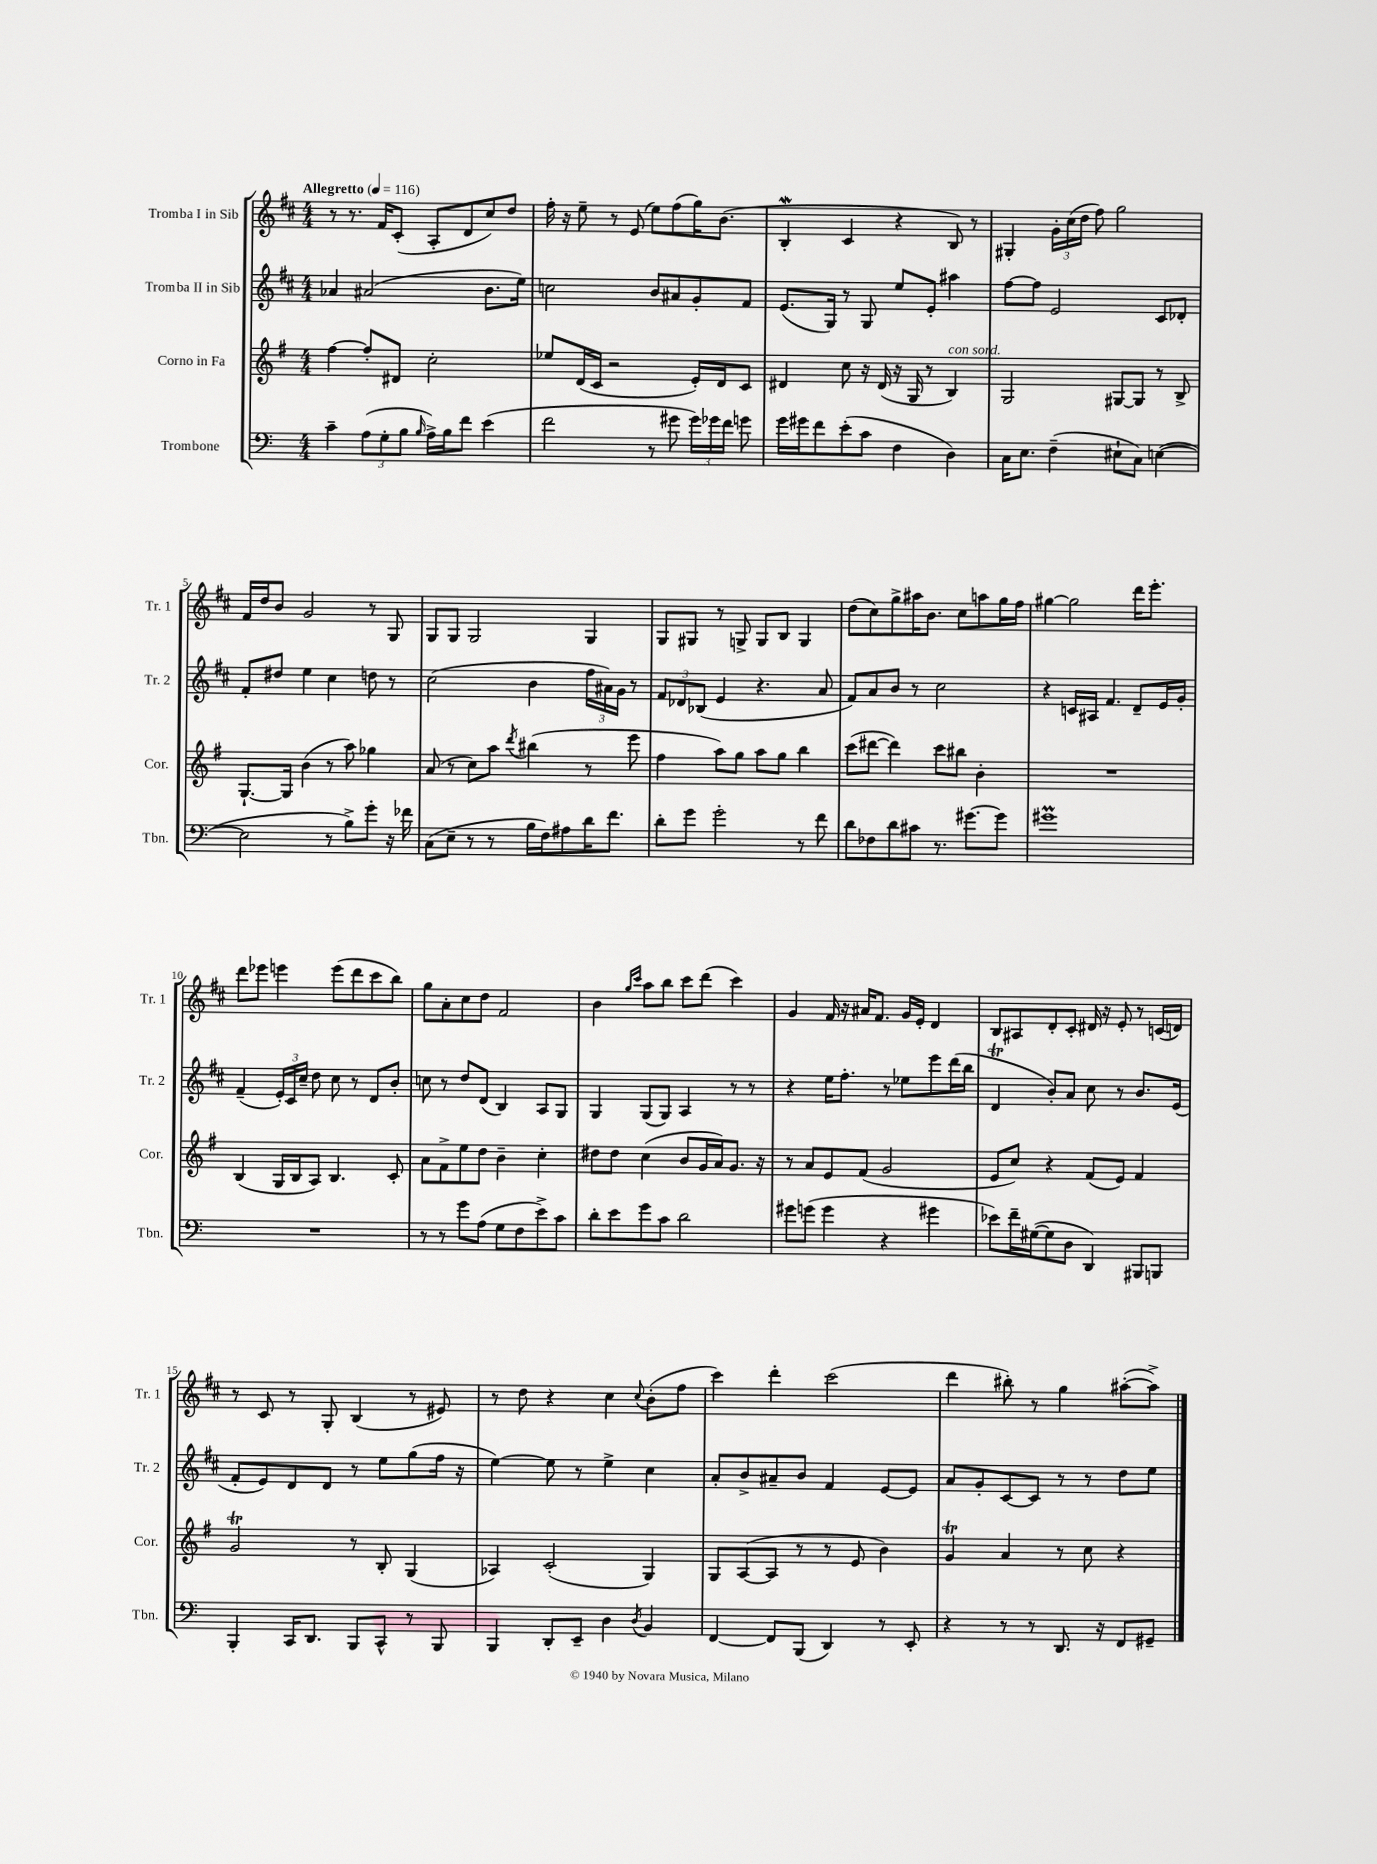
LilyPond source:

<<
\new StaffGroup <<
\new Staff = "s0" \with { instrumentName = "Tromba I in Sib" shortInstrumentName = "Tr. 1" } {
    \clef treble \key d \major \numericTimeSignature \time 4/4 \tempo "Allegretto" 4 = 116
    \autoBeamOff r8 r8. fis'16[ cis'8]-.( a8[-. d'8 cis''8) d''8] |
    fis''16-. r16 e''8-- r8 e'8( e''8[) fis''8( g''16) b'8.]( |
    b4-.\mordent cis'4 r4 b8) r8 |
    gis4-. \tuplet 3/2 { g'16[-. cis''16( d''16] } fis''8) g''2 |
    fis'16[ d''16 b'8] g'2 r8 g8 |
    g8[ g8] g2 g4 |
    g8[ gis8] r8 g8-> g8[ b8] g4 |
    d''8[( cis''8) g''8-> ais''16 b'8.] cis''8[ a''8 g''16 fis''16] |
    gis''4~ gis''2 d'''16[ e'''8.]-. |
    d'''8[ ees'''8] e'''4 e'''8[( d'''8 cis'''8 b''8]) |
    g''8[ a'8-. cis''8 d''8] fis'2 |
    b'4 \grace { g''16[ cis'''16] } a''8[ b''8] cis'''8[ d'''8]( cis'''4) |
    g'4 fis'16 r16 ais'16[ fis'8.] g'16[ e'16]-. d'4 |
    b8[ ais8 d'8-. cis'8]-. dis'16 r16 e'8-. r8 c'16[( d'16]) |
    r8 cis'8 r8 g8-. b4( r8 eis'8) |
    r8 d''8 r4 cis''4 \appoggiatura { cis''8 } b'8[-.( fis''8] |
    cis'''4) d'''4-. cis'''2( |
    d'''4 bis''8-.) r8 g''4 ais''8[~-.( ais''8]->) \bar "|." |
}
\new Staff = "s1" \with { instrumentName = "Tromba II in Sib" shortInstrumentName = "Tr. 2" } {
    \clef treble \key d \major \numericTimeSignature \time 4/4
    \autoBeamOff aes'4 ais'2( b'8.[ e''16]) |
    c''2 b'8[ ais'8 g'8-. fis'8] |
    e'8.[( g16]) r8 g8 e''8[ e'8]-. ais''4 |
    fis''8[~ fis''8] e'2 cis'8[ des'8]-. |
    fis'8[-. dis''8] e''4 cis''4 d''8 r8 |
    cis''2( b'4 \tuplet 3/2 { fis''16[ ais'16) g'16] } r8 |
    \tuplet 3/2 { fis'8[ des'8 bes8]( } e'4 r4. a'8 |
    fis'8[) a'8 b'8] r8 cis''2 |
    r4 c'16[ ais16] fis'4. d'8[-- e'16 g'16]-. |
    fis'4--( \tuplet 3/2 { e'16[-.) cis'16 cis''16]-- } d''8 cis''8 r8 d'8[ b'8]-. |
    c''8 r8 d''8[ d'8]( b4) a8[ g8] |
    g4 g8[( g8]) a4 r8 r8 |
    r4 e''16[ fis''8.]-. r8 ees''8[ e'''8 d'''16( b''16] |
    d'4\trill b'8[-.) a'8] cis''8 r8 b'8.[ e'16]( |
    fis'8[-. e'8) d'8 d'8] r8 e''8[ g''8( fis''16] r16 |
    e''4~) e''8 r8 e''4-> cis''4 |
    a'8[-. b'8-> ais'8-- b'8] fis'4 e'8[~ e'8] |
    a'8[ g'8-. cis'8~ cis'8] r8 r8 d''8[ e''8] \bar "|." |
}
\new Staff = "s2" \with { instrumentName = "Corno in Fa" shortInstrumentName = "Cor." } {
    \clef treble \key g \major \numericTimeSignature \time 4/4
    \autoBeamOff fis''4~ fis''8[-. dis'8] c''2-. |
    ees''8[ d'16( c'16] r2 e'16[-.) d'16 c'8] |
    dis'4 c''8 r16 dis'16( r16 g16 r8 b4^\markup { \italic "con sord." }) |
    g2 gis8[~ gis8] r8 b8-> |
    g8.[~-! g16] b'4( r8 a''8) ges''4 |
    a'8( r8 c''8[) a''8] \acciaccatura { d'''8 } bis''4( r8 e'''8 |
    fis''4 a''8[) g''8] a''8[ g''8] b''4 |
    c'''8[( dis'''8]~ dis'''4) c'''8[ bis''8] b'4-. |
    R1 |
    b4( g16[ b16 a8]) b4. c'8-. |
    a'8[ fis'8-> e''8 d''8] b'4-- c''4-. |
    dis''8[ dis''8] c''4( b'8[ g'16 a'16) g'8.] r16 |
    r8 a'8[ e'8 fis'8]( g'2 |
    e'8[ c''8]) r4 fis'8[( e'8]) fis'4 |
    g'2\trill r8 b8-. g4( |
    aes4) c'2-.( g4) |
    g8[ a8~( a8] r8 r8 e'8 b'4) |
    g'4\trill a'4 r8 c''8 r4 \bar "|." |
}
\new Staff = "s3" \with { instrumentName = "Trombone" shortInstrumentName = "Tbn." } {
    \clef bass \key c \major \numericTimeSignature \time 4/4
    \autoBeamOff c'4-- \tuplet 3/2 { a8[( g8-. b8] } \grace { b16 } a16[->) b16 f'8] e'4( |
    f'2 r8 gis'8 \tuplet 3/2 { gis'16[) ges'16 f'16] } g'8 |
    g'16[ gis'16 f'8 e'8-.( c'8] f4 d4) |
    c16[ e8.] f4--( eis8[-! c8]) e4~( |
    e2 r8 b8[->) g'8]-. r16 fes'16 |
    c8[( e8]-- r8 r8 b16[ f16) ais8 d'16 f'8.] |
    d'8[-. g'8] g'2-. r8 f'8 |
    d'8[ fes8 d'8 cis'8] r8. gis'8.[~ gis'8] |
    gis'1\prall |
    R1 |
    r8 r8 g'8[ a8]( g8[ f8 e'8->) c'8] |
    d'8[-. e'8 g'8 c'8] d'2 |
    gis'8[ g'8]( g'4 r4 gis'4 |
    ees'8[) f'16-- gis16~( gis8 d8] d,4) bis,,8[ b,,8] |
    b,,4-. c,16[ d,8.] b,,8[ c,8]-^ r8 b,,8 |
    b,,4 d,8[-. e,8]-- d4 \acciaccatura { d8 } b,4 |
    f,4~ f,8[ b,,8]( d,4) r8 e,8-. |
    r4 r8 r8 d,8. r16 f,8[ gis,8]-- \bar "|." |
}
>>
>>
